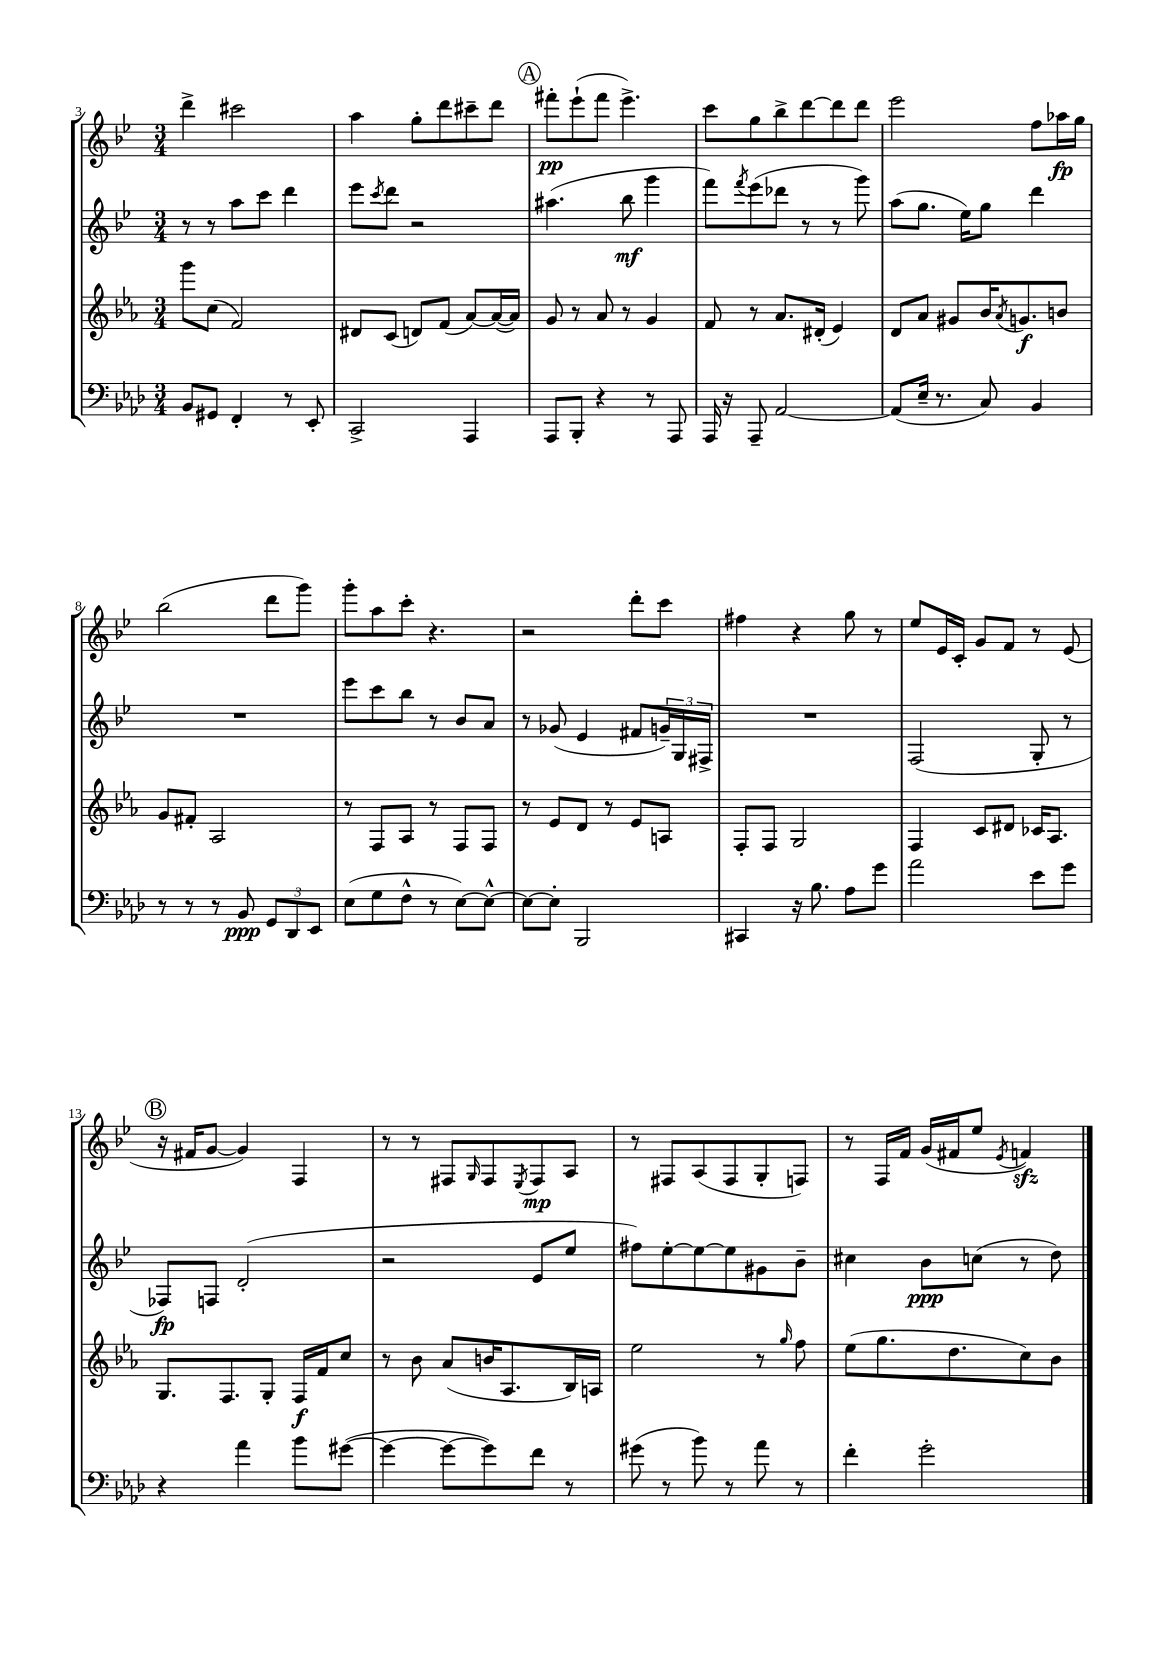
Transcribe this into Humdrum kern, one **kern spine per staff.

**kern	**dynam	**kern	**dynam	**kern	**dynam	**kern	**dynam
*part4	*part4	*part3	*part3	*part2	*part2	*part1	*part1
*staff4	*staff4	*staff3	*staff3	*staff2	*staff2	*staff1	*staff1
*clefF4	*	*clefG2	*	*clefG2	*	*clefG2	*
*k[b-e-a-d-]	*	*k[b-e-a-]	*	*k[b-e-]	*	*k[b-e-]	*
*M3/4	*	*M3/4	*	*M3/4	*	*M3/4	*
=3	=3	=3	=3	=3	=3	=3	=3
8BB-/L	.	8ggg\L	.	8r	.	4ddd^\	.
8GG#X/J	.	(8cc\J	.	8r	.	.	.
4FF'/	.	2f/)	.	8aa\L	.	2ccc#X\	.
.	.	.	.	8ccc\J	.	.	.
8r	.	.	.	4ddd\	.	.	.
8EE-'/	.	.	.	.	.	.	.
=4	=4	=4	=4	=4	=4	=4	=4
2CC^/	.	8d#X/L	.	8eee-\L	.	4aa\	.
.	.	.	.	8qccc/	.	.	.
.	.	(8c/J	.	8ddd\J	.	.	.
.	.	8dn/L)	.	2r	.	8gg'\L	.
.	.	(8f/J	.	.	.	8ddd\	.
4AAA-/	.	[8a-/L)	.	.	.	8ccc#X~\	.
.	.	(16a-/L_	.	.	.	8ddd\J	.
.	.	16a-/JJ])	.	.	.	.	.
!!LO:REH:place=s1:t=A
=5	=5	=5	=5	=5	=5	=5	=5
8AAA-/L	.	8g/	.	(4.aa#X\	.	8fff#X'\L	pp
8BBB-'/J	.	8r	.	.	.	(8eee-`\	.
4r	.	8a-/	.	.	.	8fff#\J	.
.	.	8r	.	8bb-\	mf	4.eee-^\)	.
8r	.	4g/	.	4ggg\	.	.	.
8AAA-/	.	.	.	.	.	.	.
=6	=6	=6	=6	=6	=6	=6	=6
16AAA-/	.	8f/	.	8fff\L)	.	8ccc\L	.
16r	.	.	.	.	.	.	.
.	.	.	.	8qfff/	.	.	.
8AAA-~/	.	8r	.	(8eee-\	.	8gg\	.
[2AA-/	.	8.a-/L	.	8ddd-X\J	.	8bb-^\	.
.	.	.	.	8r	.	[8ddd\	.
.	.	(16d#X'/Jk	.	.	.	.	.
.	.	4e-/)	.	8r	.	8ddd\]	.
.	.	.	.	8ggg\)	.	8ddd\J	.
=7	=7	=7	=7	=7	=7	=7	=7
(8AA-/L]	.	8d/L	.	(8aa\L	.	2eee-\	.
16E-~/Jk	.	8a-/J	.	8.gg\J	.	.	.
8.r	.	.	.	.	.	.	.
.	.	8g#X/L	.	.	.	.	.
.	.	.	.	16ee-\KL)	.	.	.
8C/)	.	16b-/K	.	8gg\J	.	.	.
.	.	8qa-/	.	.	.	.	.
.	.	8.gn/	f	.	.	.	.
4BB-/	.	.	.	4ddd\	.	8ff\L	.
.	.	8bn/J	.	.	.	16aa-X\L	fp
.	.	.	.	.	.	16gg\JJ	.
!!LO:LB:g=z
=8	=8	=8	=8	=8	=8	=8	=8
8r	.	8g/L	.	2.r	.	(2bb-\	.
8r	.	8f#X'/J	.	.	.	.	.
8r	.	2A-/	.	.	.	.	.
8BB-/	ppp	.	.	.	.	.	.
12GG/L	.	.	.	.	.	8ddd\L	.
12DD-/	.	.	.	.	.	.	.
.	.	.	.	.	.	8ggg\J)	.
12EE-/J	.	.	.	.	.	.	.
=9	=9	=9	=9	=9	=9	=9	=9
(8E-\L	.	8r	.	8eee-\L	.	8ggg'\L	.
8G\	.	8F/L	.	8ccc\	.	8aa\	.
8F^^\J	.	8A-/J	.	8bb-\J	.	8ccc'\J	.
8r	.	8r	.	8r	.	4.r	.
[8E-\L)	.	8F/L	.	8b-/L	.	.	.
8E-^^\J_	.	8F/J	.	8a/J	.	.	.
=10	=10	=10	=10	=10	=10	=10	=10
8E-\L_	.	8r	.	8r	.	2r	.
8E-'\J]	.	8e-/L	.	(8g-X/	.	.	.
2BBB-/	.	8d/J	.	4e-/	.	.	.
.	.	8r	.	.	.	.	.
.	.	8e-/L	.	8f#X/L	.	8ddd'\L	.
.	.	8An/J	.	24gn~/L)	.	8ccc\J	.
.	.	.	.	24G/	.	.	.
.	.	.	.	24F#X^/JJ	.	.	.
=11	=11	=11	=11	=11	=11	=11	=11
4CC#X/	.	8F'/L	.	2.r	.	4ff#X\	.
.	.	8F/J	.	.	.	.	.
16r	.	2G/	.	.	.	4r	.
8.B-\	.	.	.	.	.	.	.
8A-\L	.	.	.	.	.	8gg\	.
8g\J	.	.	.	.	.	8r	.
=12	=12	=12	=12	=12	=12	=12	=12
2a-\	.	4F/	.	(2F/	.	8ee-/L	.
.	.	.	.	.	.	16e-/L	.
.	.	.	.	.	.	16c'/JJ	.
.	.	8c/L	.	.	.	8g/L	.
.	.	8d#X/J	.	.	.	8f/J	.
8e-\L	.	16c-X/KL	.	8G'/	.	8r	.
.	.	8.A-/J	.	.	.	.	.
8g\J	.	.	.	8r	.	(8e-/	.
!!LO:LB:g=z
!!LO:REH:place=s1:t=B
=13	=13	=13	=13	=13	=13	=13	=13
4r	.	8.G/L	.	8F-X/L)	fp	16r	.
.	.	.	.	.	.	16f#X/KL	.
.	.	.	.	8Fn/J	.	[8g/J	.
.	.	8.F/	.	.	.	.	.
4a-\	.	.	.	(2d'/	.	4g/])	.
.	.	8G'/J	.	.	.	.	.
8b-\L	.	16F/LL	f	.	.	4F/	.
.	.	16f/J	.	.	.	.	.
([8g#X\J	.	8cc/J	.	.	.	.	.
=14	=14	=14	=14	=14	=14	=14	=14
4g#\_	.	8r	.	2r	.	8r	.
.	.	8b-\	.	.	.	8r	.
8g#\L_	.	(8a-/L	.	.	.	8F#X/L	.
.	.	.	.	.	.	16qqG/	.
8g#\])	.	16bn/K	.	.	.	8F#/	.
.	.	8.A-/	.	.	.	.	.
.	.	.	.	.	.	8qE-/	.
8f\J	.	.	.	8e-/L	.	8F#/	mp
8r	.	16B-/L)	.	8ee-/J	.	8A/J	.
.	.	16An/JJ	.	.	.	.	.
=15	=15	=15	=15	=15	=15	=15	=15
(8g#X\	.	2ee-\	.	8ff#X\L)	.	8r	.
8r	.	.	.	[8ee-'\	.	8F#X/L	.
8b-\)	.	.	.	8ee-\_	.	(8A/	.
8r	.	.	.	8ee-\]	.	8F#/	.
8a-\	.	8r	.	8g#X\	.	8G'/	.
.	.	16qqgg/	.	.	.	.	.
8r	.	8ff\	.	8b-~\J	.	8Fn/J)	.
=16	=16	=16	=16	=16	=16	=16	=16
4f'\	.	(8ee-\L	.	4cc#X\	.	8r	.
.	.	8.gg\	.	.	.	16F/LL	.
.	.	.	.	.	.	16f/JJ	.
2g'\	.	.	.	8b-\L	ppp	(16g/LL	.
.	.	8.dd\	.	.	.	16f#X/J	.
.	.	.	.	(8ccn\J	.	8ee-/J	.
.	.	.	.	.	.	8qe-/	.
.	.	8cc\)	.	8r	.	4fnzz/)	.
.	.	8b-\J	.	8dd\)	.	.	.
==	==	==	==	==	==	==	==
*-	*-	*-	*-	*-	*-	*-	*-
